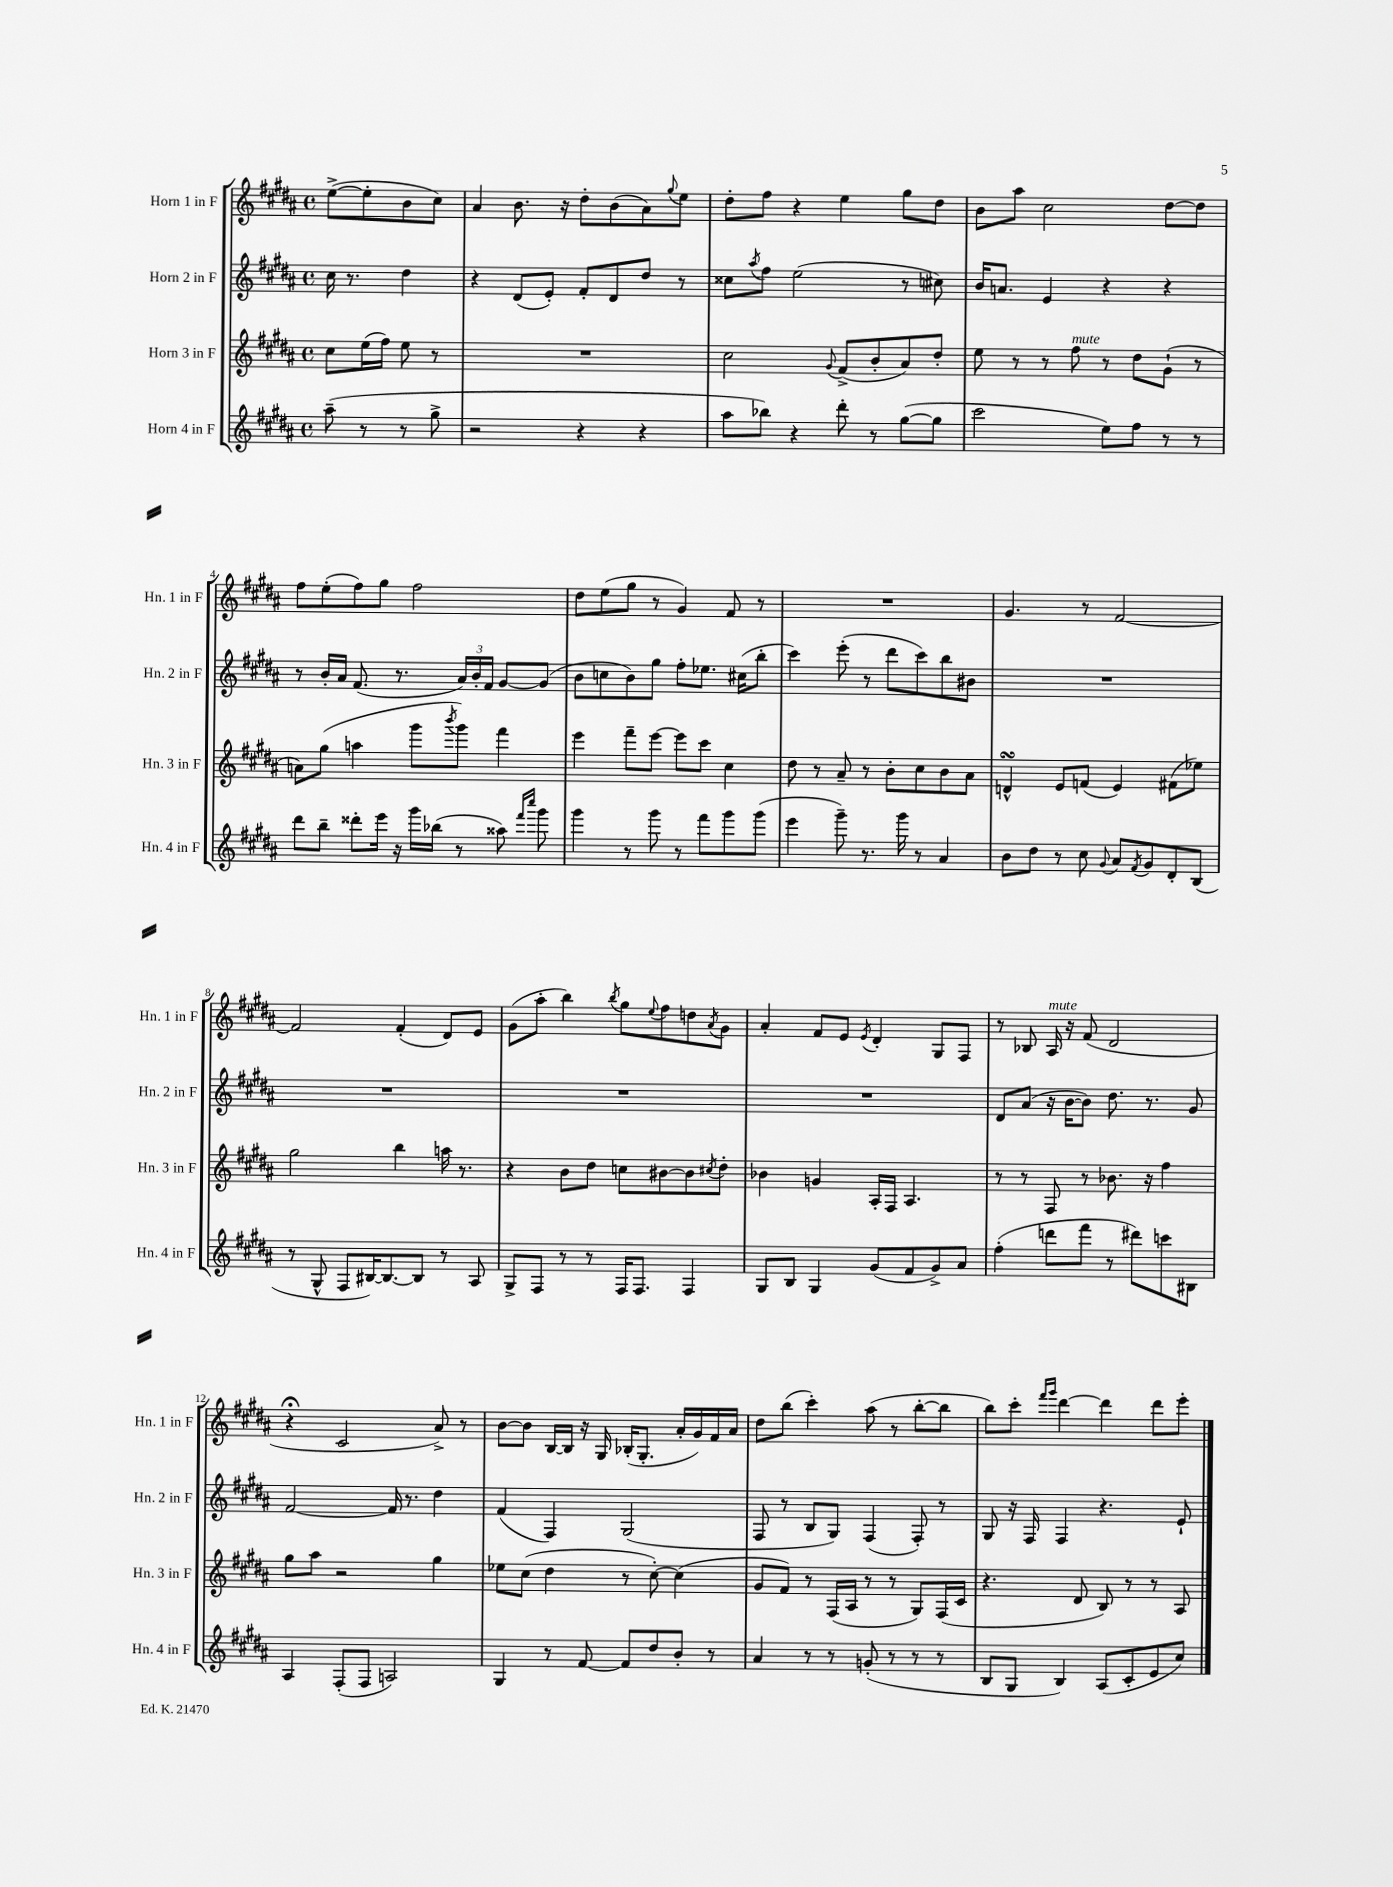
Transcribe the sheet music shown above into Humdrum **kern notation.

**kern	**kern	**kern	**kern
*staff4	*staff3	*staff2	*staff1
*clefG2	*clefG2	*clefG2	*clefG2
*k[f#c#g#d#a#]	*k[f#c#g#d#a#]	*k[f#c#g#d#a#]	*k[f#c#g#d#a#]
*M4/4	*M4/4	*M4/4	*M4/4
*met(c)	*met(c)	*met(c)	*met(c)
(8aa#~\	8cc#\L	16cc#\	([8ee^\L
.	.	8.r	.
8r	(16ee\L	.	8ee'\]
.	16ff#\JJ)	.	.
8r	8ee\	4dd#\	8b\
8gg#^\	8r	.	8cc#\J)
=	=	=	=
2r	1r	4r	4a#/
.	.	(8d#/L	8.b\
.	.	8e'/J)	.
.	.	.	16r
4r	.	8f#'/L	8dd#'\L
.	.	8d#/	(8b\
4r	.	8dd#/J	8a#\)
.	.	.	8qqgg#/
.	.	8r	8ee\J
=	=	=	=
8aa#\L	2cc#\	8cc##\L	8dd#'\L
.	.	8qaa#/	.
8bb-\J)	.	8ff#\J	8ff#\J
4r	.	(2ee\	4r
.	8qqg#/	.	.
8ddd#'\	(8f#^/L	.	4ee\
8r	8b'/	.	.
([8gg#\L	8a#/)	8r	8gg#\L
8gg#\]J	8dd#'/J	8cc#\)	8dd#\J
=	=	=	=
2ccc#\	8ee\	16b/LK	8b\L
.	.	8.a/J	.
.	8r	.	8aa#\J
.	8r	4e/	2cc#\
.	8ff#\	.	.
8ee\L)	8r	4r	.
8ff#\J	8dd#\L	.	.
8r	(8g#`\J	4r	[8dd#\L
8r	8r	.	8dd#\]J
=	=	=	=
8ddd#\L	8a\L)	8r	8ff#\L
8bb~\J	(8gg#\J	16b'/LL	(8ee'\
.	.	16a#/JJ	.
8ddd##'\L	4aa\	(8.f#/	8ff#\)
16eee\Jk	.	.	8gg#\J
16r	.	8.r	.
16ggg#\LL	8ggg#\L	.	2ff#\
(16bb-\JJ	.	.	.
.	8qbbb/	.	.
8r	8ggg#\J)	24a#/LL)	.
.	.	24b'/	.
.	.	24f#/JJ	.
8aa##\)	4fff#\	[8g#/L	.
16qqfff#/LL	.	.	.
16qqcccc#/JJ	.	.	.
8ggg#\	.	(8g#/]J	.
=	=	=	=
4ggg#\	4eee\	8b\L	8dd#\L
.	.	8cc\	(8ee\
8r	8fff#~\L	8b\)	8gg#\J
8ggg#\	[8eee\J	8gg#\J	8r
8r	8eee\]L	8ff#'\L	4g#/)
8fff#\L	8ccc#\J	8.ee-\J	.
8ggg#\	4cc#\	.	8f#/
.	.	(16cc#\LK	.
(8ggg#\J	.	8bb'\J	8r
=	=	=	=
4eee\	8dd#\	4ccc#\)	1r
.	8r	.	.
8ggg#~\)	8a#~/	(8eee'\	.
8.r	8r	8r	.
.	8b'\L	8ddd#\L	.
16ggg#\	.	.	.
8r	8cc#\	8ccc#\)	.
4a#/	8b\	8bb\	.
.	8a#\J	8b#\J	.
=	=	=	=
8b\L	4d^^/	1r	4.g#/
8dd#\J	.	.	.
8r	8e/L	.	.
8cc#\	(8f/J	.	8r
8qqg#/	.	.	.
8a#/L	4e/)	.	[2f#/
8qf#/	.	.	.
8g#/	.	.	.
8d#'/	(8f#\L	.	.
(8B/J	8ee-\J)	.	.
=	=	=	=
8r	2gg#\	1r	2f#/]
8G#^^/	.	.	.
8F#/L	.	.	.
[16B#/K)	.	.	.
8.B#/_	.	.	.
.	4bb\	.	(4f#'/
8B#/]J	.	.	.
8r	16aa\	.	8d#/L)
.	8.r	.	.
8A#/	.	.	8e/J
=	=	=	=
8G#^/L	4r	1r	(8g#\L
8F#/J	.	.	8aa#'\J
8r	8b\L	.	4bb\)
8r	8dd#\J	.	.
.	.	.	8qbb/
16F#/LK	8cc\L	.	8gg#\L
8.F#/J	.	.	.
.	.	.	8qqee/
.	[8b#\	.	8ff#\
4F#/	8b#\]	.	8dd\
.	8qcc#/	.	8qa#/
.	8dd#'\J	.	8g#\J
=	=	=	=
8G#/L	4b-\	1r	4a#'/
8B/J	.	.	.
4G#/	4g/	.	8f#/L
.	.	.	8e/J
.	.	.	8qe/
(8g#/L	16A#'/LL	.	4d#'/
.	16F#/JJ	.	.
8f#/	4.A#/	.	.
8g#^/)	.	.	8G#/L
8a#/J	.	.	8F#/J
=	=	=	=
(4ff#'\	8r	8d#/L	8r
.	8r	(8a#/J	8B-/
8ddd\L	8F#/	16r	16A#/
.	.	[16b\LK	16r
8fff#\J	8r	8b\]J)	(8f#/
8r	8.b-\	8.dd#\	2d#/
8ddd#\L)	.	.	.
.	16r	8.r	.
8ccc\	4ff#\	.	.
8B#\J	.	8g#/	.
=	=	=	=
4A#/	8gg#\L	[2f#/	4r;
.	8aa#\J	.	.
(8F#'/L	2r	.	2c#/
8F#/J	.	.	.
2A/)	.	16f#/]	.
.	.	8.r	.
.	4gg#\	4dd#\	8a#^/)
.	.	.	8r
=	=	=	=
4G#/	8ee-\L	(4f#/	[8b\L
.	(8cc#\J	.	8b\]J
8r	4dd#\	4F#/)	[16B/LL
.	.	.	16B/]JJ
[8f#/	.	.	16r
.	.	.	16G#/
8f#/]L	8r	(2G#/	(16B-'/LK
.	.	.	8.G#'/J
8dd#/	[8cc#'\)	.	.
8b'/J	(4cc#\]	.	16a#'/LL
.	.	.	16g#/)
8r	.	.	16f#/
.	.	.	16a#/JJ
=	=	=	=
4a#/	8g#/L	8F#/	8dd#\L
.	8f#/J)	8r	(8bb\J
8r	8r	8B/L	4ccc#'\)
8r	(16F#/LL	8G#/J)	.
.	16A#/JJ	.	.
(8g'/	8r	(4F#/	(8aa#\
8r	8r	.	8r
8r	8G#/L)	8F#'/)	[8bb'\L
8r	(16F#/L	8r	8bb\]J
.	16c#/JJ	.	.
=	=	=	=
8B/L	4.r	8G#/	8bb\L)
8G#/J	.	16r	8ccc#'\J
.	.	16F#/	.
.	.	.	16qqfff#/LL
.	.	.	16qqggg#/JJ
4B/)	.	4F#/	[4ddd#\
.	8d#/	.	.
(8A#/L	8B/)	4.r	4ddd#\]
8c#'/	8r	.	.
8e/	8r	.	8ddd#\L
8cc#/J)	8A#/	8e`/	8eee'\J
==	==	==	==
*-	*-	*-	*-
